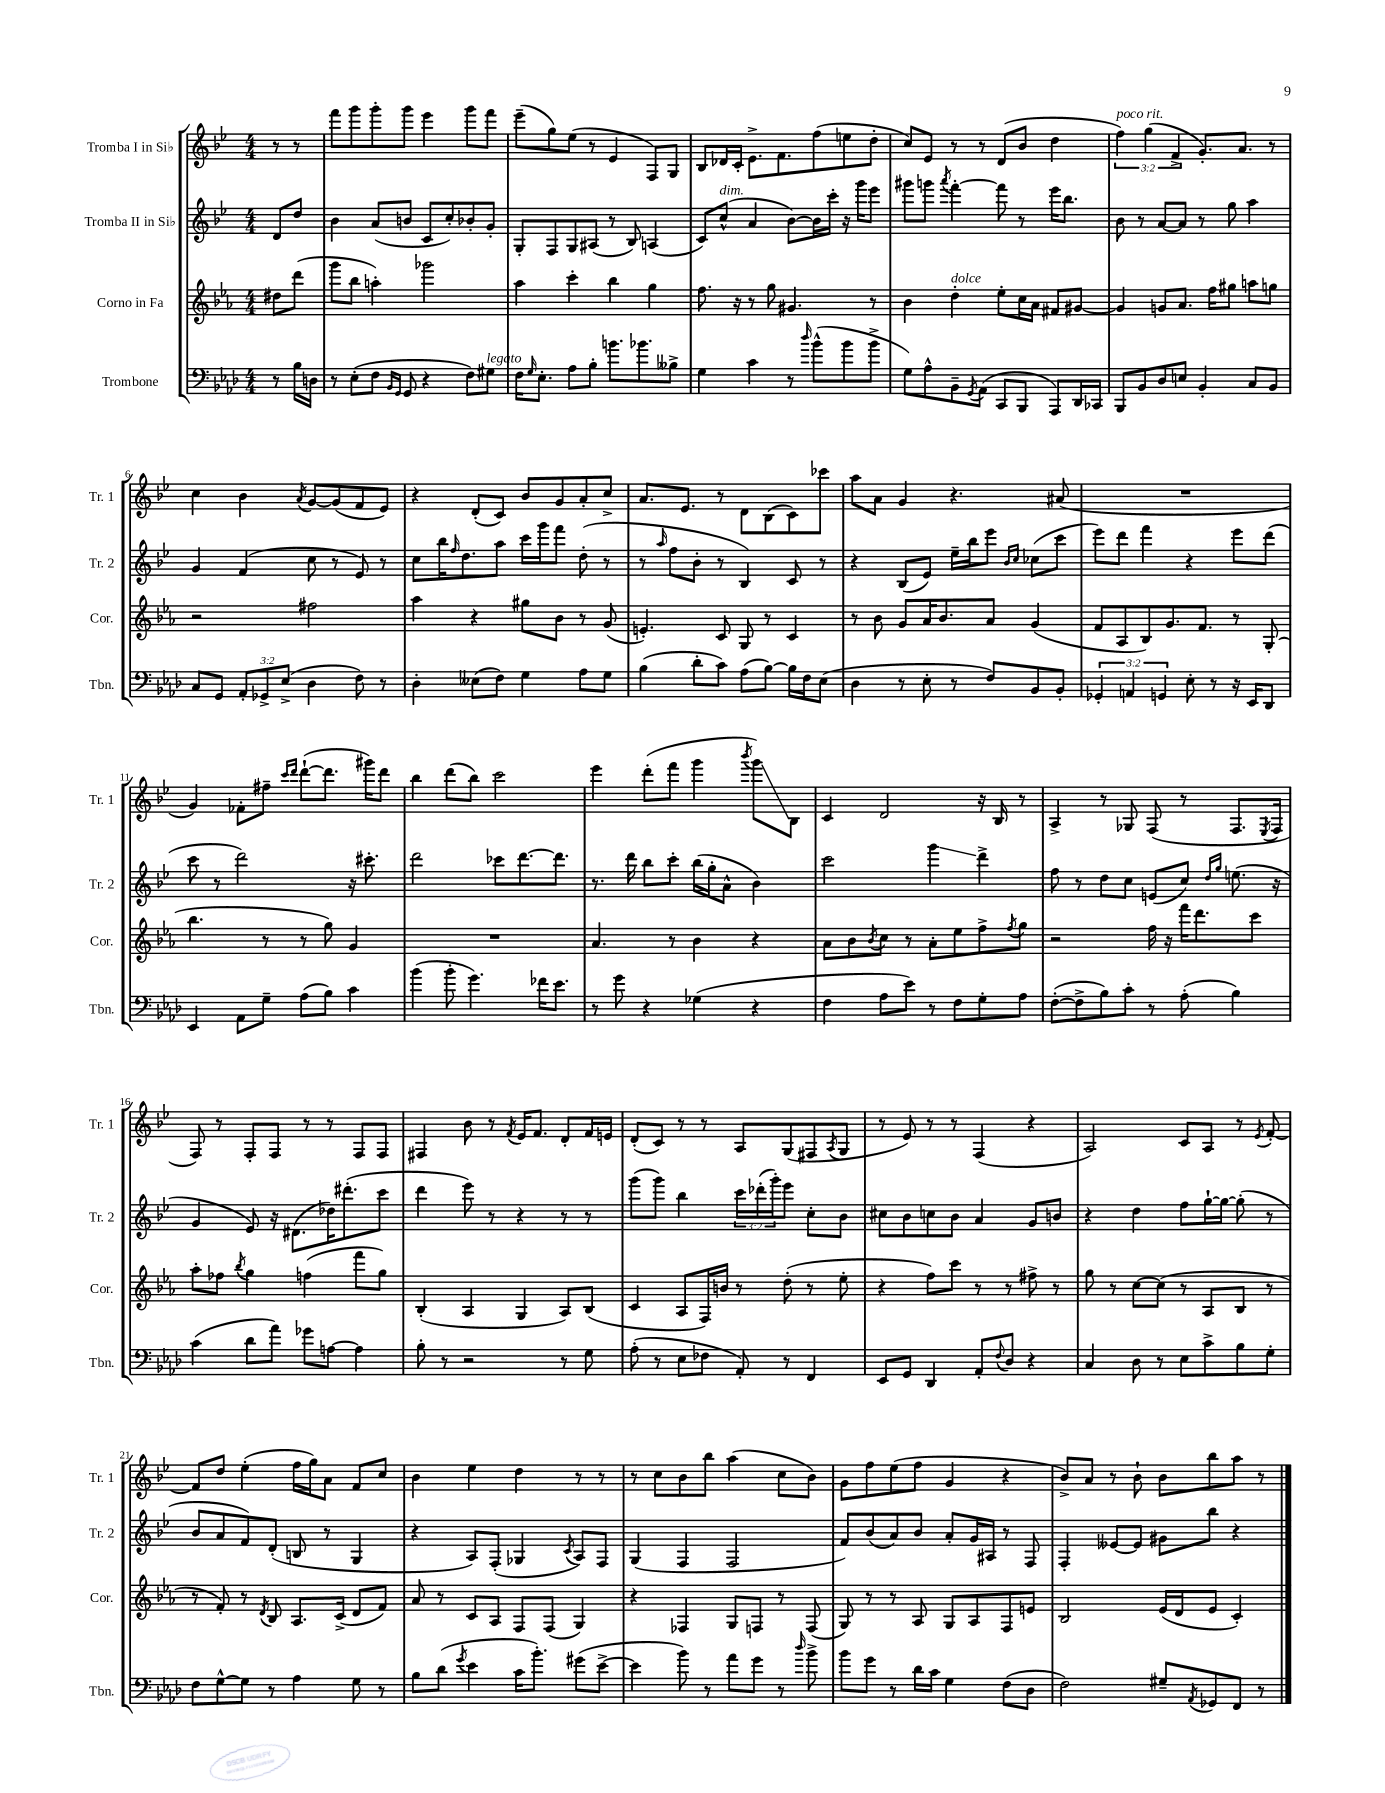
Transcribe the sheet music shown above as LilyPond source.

<<
\new StaffGroup <<
\new Staff = "s0" \with { instrumentName = "Tromba I in Sib" shortInstrumentName = "Tr. 1" } {
    \clef treble \key bes \major \numericTimeSignature \time 4/4 \override Staff.TupletNumber.text = #tuplet-number::calc-fraction-text \partial 4
    r8 r8 |
    f'''8 g'''8 g'''8-. g'''8 ees'''4 g'''8 f'''8 |
    ees'''8--( g''8) ees''8( r8 ees'4 f8) g8 |
    bes8 des'16 c'16-. ees'8.-> f'8. f''8( e''8 d''8-. |
    c''8) ees'8 r8 r8 d'8( bes'8 d''4 |
    \tuplet 3/2 { f''4^\markup { \italic "poco rit." }) g''4( f'4-> } g'8.-.) a'8. r8 |
    c''4 bes'4 \acciaccatura { a'8 } g'8~ g'8( f'8 ees'8) |
    r4 d'8-.( c'8) bes'8 g'8 a'8-. c''8-> |
    a'8. ees'8. r8 d'8 bes8( c'8) ces'''8 |
    a''8 a'8 g'4 r4. ais'8( |
    R1 |
    g'4) fes'8-. fis''8-- \grace { c'''16 d'''16 } d'''8~-!( d'''8. gis'''16) d'''8 |
    bes''4 d'''8( bes''8) c'''2 |
    ees'''4 d'''8-.( f'''8 g'''4 \acciaccatura { bes'''8 } g'''8\glissando) bes8 |
    c'4 d'2 r16 bes16 r8 |
    a4-> r8 ges8 f8( r8 f8. \acciaccatura { ees8 } f16 |
    f8) r8 f8-. f8 r8 r8 f8 f8 |
    fis4 bes'8 r8 \acciaccatura { f'8 } ees'16 f'8. d'8-. f'16 e'16 |
    d'8-.( c'8) r8 r8 a8 g8( fis8 \acciaccatura { a8 } g8 |
    r8 ees'8) r8 r8 f4( r4 |
    a2) c'8 a8 r8 \acciaccatura { ees'8 } f'8~-. |
    f'8 d''8 ees''4-.( f''16 g''16) a'8 f'8 c''8 |
    bes'4 ees''4 d''4 r8 r8 |
    r8 c''8 bes'8 bes''8 a''4( c''8 bes'8) |
    g'8 f''8 ees''8( f''8 g'4 r4 |
    bes'8->) a'8 r8 bes'8-! bes'8 bes''8 a''8 r8 \bar "|." |
}
\new Staff = "s1" \with { instrumentName = "Tromba II in Sib" shortInstrumentName = "Tr. 2" } {
    \clef treble \key bes \major \numericTimeSignature \time 4/4 \override Staff.TupletNumber.text = #tuplet-number::calc-fraction-text \partial 4
    d'8 d''8 |
    bes'4 a'8( b'8 c'8 c''8-.) bes'8-. g'8-. |
    g8-. f8 g8 ais8( r8 bes8) a4( |
    c'8) c''8-^^\markup { \italic "dim." }( a'4 bes'8~) bes'16 c'''16-. r16 g'''16 ees'''8 |
    gis'''8 g'''8 \acciaccatura { a'''8 } f'''4~-. f'''8 r8 ees'''16 bes''8. |
    bes'8 r8 a'8~ a'8 r8 g''8 a''4 |
    g'4 f'4( c''8 r8 ees'8) r8 |
    c''8 bes''16 \grace { f''16 } d''8. a''8 c'''16 g'''16 f'''8 d''8-.( r8 |
    r8 \grace { a''16 } f''8 bes'8-. r8 bes4) c'8 r8 |
    r4 bes8( ees'8) ees''16-- bes''16 ees'''8 \grace { bes'16 c''16 } ces''8( c'''8 |
    ees'''8) d'''8 f'''4 r4 ees'''8 d'''8( |
    c'''8 r8 d'''2) r16 cis'''8.-. |
    d'''2 ces'''8 d'''8.~ d'''8. |
    r8. d'''16 bes''8 c'''8-. bes''16( g''16-. a'8-^ bes'4) |
    c'''2 g'''4\glissando d'''4-> |
    f''8 r8 d''8 c''8 e'8( c''8) \grace { d''16 g''16 } e''8.( r16 |
    g'4 ees'8) r16 dis'8.( des''16) dis'''8.-.( c'''8 |
    d'''4 ees'''8) r8 r4 r8 r8 |
    g'''8( g'''8) bes''4 \tuplet 3/2 { c'''16 des'''16-.( g'''16-.) } ees'''8 c''8-. bes'8 |
    cis''8 bes'8 c''8 bes'8 a'4 g'8 b'8 |
    r4 d''4 f''8 g''16~-! g''16~ g''8-.( r8 |
    bes'8 a'8 f'8) d'8-.( b8 r8 g4 |
    r4 a8) f8-.( ges4 \acciaccatura { c'8 } a8) f8 |
    g4( f4 f2 |
    f'8) bes'8( a'8) bes'8 a'8-. g'16 ais16 r8 f8 |
    f4-. eeses'8~ eeses'8 gis'8 bes''8 r4 \bar "|." |
}
\new Staff = "s2" \with { instrumentName = "Corno in Fa" shortInstrumentName = "Cor." } {
    \clef treble \key ees \major \numericTimeSignature \time 4/4 \partial 4
    dis''8 d'''8( |
    g'''8 bes''8 a''4-.) ges'''2 |
    aes''4 c'''4-. bes''4 g''4 |
    f''8. r16 r8 g''8 gis'4. r8 |
    bes'4 d''4-.^\markup { \italic "dolce" } ees''8-. c''16 aes'16 fis'8 gis'8~ |
    gis'4 g'8 aes'8. f''16 gis''8 a''8 g''8 |
    r2 fis''2 |
    aes''4 r4 gis''8 bes'8 r8 g'8( |
    e'4.-.) c'8 g8 r8 c'4 |
    r8 bes'8 g'8 aes'16 bes'8. aes'8 g'4( |
    f'8 aes8 bes8) g'8. f'8. r8 g8-.( |
    bes''4. r8 r8 g''8) g'4 |
    R1 |
    aes'4. r8 bes'4 r4 |
    aes'8 bes'8 \acciaccatura { bes'8 } c''8 r8 aes'8-. ees''8 f''8-> \acciaccatura { f''8 } g''8 |
    r2 f''16 r16 f'''16 d'''8. c'''8 |
    aes''8-. fes''8 \acciaccatura { bes''8 } g''4 f''4( f'''8 g''8) |
    bes4-.( aes4 g4 aes8) bes8( |
    c'4 aes8 f16) b'16 r8 d''8-.( r8 ees''8-. |
    r4 f''8) c'''8 r8 r8 fis''8-> r8 |
    g''8 r8 c''8~ c''8( r8 aes8 bes8 r8 |
    r8 f'8-.) r8 \acciaccatura { d'8 } bes8 aes8. c'16->( d'8 f'8) |
    aes'8 r8 c'8 aes8 f8 f8( g4) |
    r4 fes4 g8 f8 r8 f8( |
    g8) r8 r8 aes8 g8 aes8 f8 e'8 |
    bes2 ees'16( d'16 ees'8 c'4-.) \bar "|." |
}
\new Staff = "s3" \with { instrumentName = "Trombone" shortInstrumentName = "Tbn." } {
    \clef bass \key aes \major \numericTimeSignature \time 4/4 \override Staff.TupletNumber.text = #tuplet-number::calc-fraction-text \partial 4
    r8 bes16 d16 |
    r8 ees8-.( f8 \grace { bes,16 g,16 } g,8 r4 f8) gis8^\markup { \italic "legato" } |
    f16 \grace { g16 } ees8.-. aes8 bes8-. b'8. bes'8. beses8-> |
    g4 c'4 r8 \grace { des''16 } bes'8-^( bes'8 bes'8-> |
    g8) aes8-^ bes,8-- \acciaccatura { g,8 } aes,8( c,8 bes,,8 aes,,8) des,16 ces,16 |
    bes,,8 bes,8 des8 e8 bes,4-. c8 bes,8 |
    c8 g,8 \tuplet 3/2 { aes,8-. ges,8-> ees8->( } des4 f8) r8 |
    des4-. eeses8( f8) g4 aes8 g8 |
    bes4( des'8-. c'8) aes8( bes8~) bes16 f16 ees8( |
    des4 r8 ees8-. r8 f8) bes,8 bes,8-. |
    \tuplet 3/2 { ges,4-. a,4 g,4 } ees8-. r8 r16 ees,16 des,8 |
    ees,4 aes,8 g8-- aes8( bes8) c'4 |
    bes'4( bes'8-. g'4.) fes'16 ees'8. |
    r8 g'8 r4 ges4( r4 |
    f4 aes8 ees'8) r8 f8 g8-. aes8 |
    f8~-.( f8-> bes8) c'8-. r8 aes8-.( bes4) |
    c'4( des'8 aes'8) ges'8 a8~ a4 |
    bes8-. r8 r2 r8 g8 |
    aes8-.( r8 ees8 fes8 aes,8-.) r8 f,4 |
    ees,8 g,8 des,4 aes,8-. \appoggiatura { f8 } des8 r4 |
    c4 des8 r8 ees8 c'8-> bes8 g8-. |
    f8 g8~-^ g8 r8 aes4 g8 r8 |
    bes8 des'8( \acciaccatura { g'8 } ees'4 c'16 bes'8.-.) gis'8( ees'8~-> |
    ees'4 bes'8) r8 aes'8 g'8 r8 \grace { des''16 } bes'8-> |
    bes'8 g'8 r8 des'16 c'16 g4 f8( des8 |
    f2) gis8-- \acciaccatura { aes,8 } ges,8 f,8 r8 \bar "|." |
}
>>
>>
